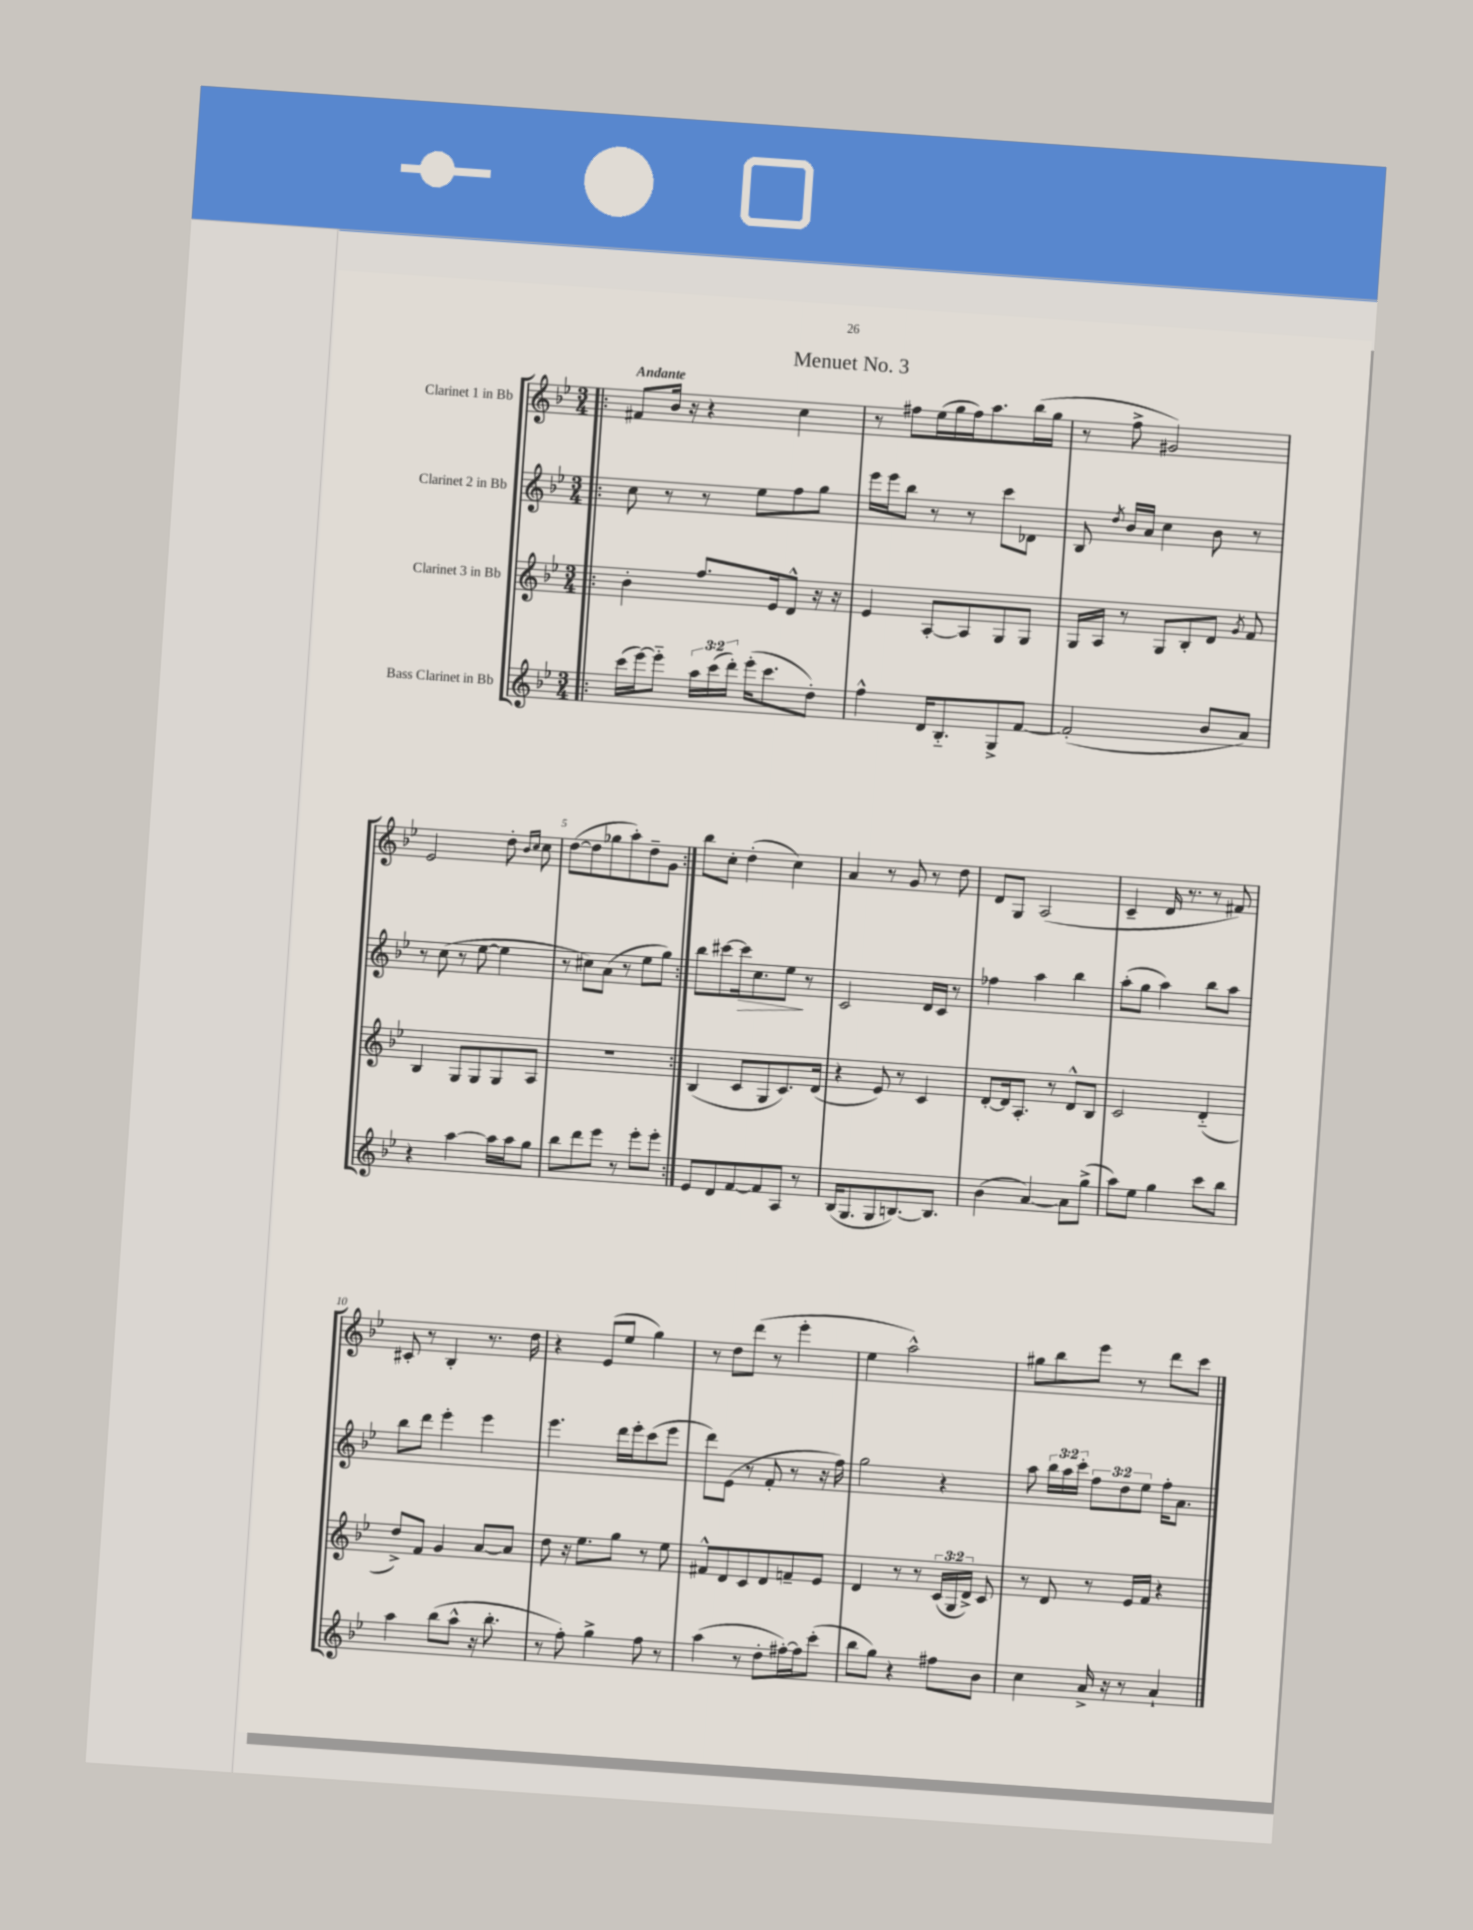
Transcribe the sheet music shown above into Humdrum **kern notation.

**kern	**kern	**kern	**kern
*staff4	*staff3	*staff2	*staff1
*clefG2	*clefG2	*clefG2	*clefG2
*k[b-e-]	*k[b-e-]	*k[b-e-]	*k[b-e-]
*M3/4	*M3/4	*M3/4	*M3/4
=!|:	=!|:	=!|:	=!|:
(16ccc	4b-'	8cc	8f#
[16eee-)	.	.	.
8eee-'~]	.	8r	16b-
.	.	.	16r
24aa	8.ff	8r	4r
(24ccc	.	.	.
24ddd')	.	.	.
(16eee-'	.	8ee-	.
8.ccc	16e-	.	.
.	8d^^	8ff	4cc
8dd')	16r	8gg	.
.	16r	.	.
=	=	=	=
4ff^^	4e-	16eee-	8r
.	.	16eee-	.
.	.	8bb-	8ff#
16d	[8A'	8r	(16ee-
8.B-'~	.	.	16gg
.	8A]	8r	16ff#)
.	.	.	8.aa
8G^	8G	8ccc	.
[8f	8G	8d-	(16bb-
.	.	.	16gg
=	=	=	=
(2f']	16G	8B-	8r
.	16A	.	.
.	.	8qdd	.
.	8r	16b-	8ff^
.	.	16a	.
.	8G	4cc	2g#)
.	8B-'	.	.
8b-	8d	8b-	.
.	8qg	.	.
8a)	8f	8r	.
=	=	=	=
4r	4B-	8r	2e-
.	.	(8cc	.
[4aa	8G	8r	.
.	8G	[8ee-	.
16aa]	8G	4ee-]	8dd'
16aa	.	.	.
.	.	.	16qqb-
.	.	.	16qqcc
8gg	8A	.	8cc
=	=	=	=
8bb-	2.r	8r	([8dd
8ddd	.	8cc#)	8dd]
8eee-	.	(8a	8gg-
8r	.	8r	8aa')
8eee-'	.	8ee-	8dd~
8eee-'	.	8gg)	8g
=:|!	=:|!	=:|!	=:|!
8e-	(4B-	8bb-	8bb-
8d	.	[8ccc#	8cc'
[8f	8c	16ccc#]	(4dd'
.	.	8.cc	.
8f]	8G	.	.
8A	8.c)	8ee-	4cc)
8r	.	8r	.
.	(16d	.	.
=	=	=	=
(16B-	4r	2c	4a
8.G	.	.	.
8G	8e-)	.	8r
[8.B)	8r	.	8g
.	4c	16d	8r
8.B]	.	16c	.
.	.	8r	8dd
=	=	=	=
(4b-	[8d'	4ff-	8d
.	16d]	.	8G
.	8.A'	.	.
[4a)	.	4aa	(2A
.	8r	.	.
8a]	8d^^	4bb-	.
(8gg^	8B-	.	.
=	=	=	=
8aa)	2c	(8aa'	4c~
8ee-	.	8gg	.
4gg	.	4aa)	16d
.	.	.	8.r
8ccc	(4d'~	8bb-	8r
8bb-	.	8aa	8f#)
=	=	=	=
4aa	8dd^)	8bb-	8c#'
.	8f	8ddd	8r
(8bb-	4g	4eee-'	4B-'
8aa^^	.	.	.
16r	[8a	4eee-	8.r
8.bb-'	.	.	.
.	8a]	.	.
.	.	.	16dd
=	=	=	=
8r	8dd	4.eee-	4r
8ff')	16r	.	.
.	8.ee-	.	.
4gg^	.	.	(8e-
.	8gg	16ddd	8ee-
.	.	16eee-'	.
8ff	8r	(8ccc	4gg)
8r	8ee-	8eee-	.
=	=	=	=
(4aa	8f#^^	8ddd)	8r
.	8d	(8e-	8dd
8r	8c	8r	(8ddd
8dd'	8d	8f'	8r
[16ff#')	8f~	8r	4eee-'
16ff#]	.	.	.
(8ccc'	8e-	16r	.
.	.	16ff)	.
=	=	=	=
8bb-	4d	2gg	4ee-
8gg)	.	.	.
4r	8r	.	2aa^^)
.	8r	.	.
8ff#	(24c	4r	.
.	24G	.	.
.	24d^)	.	.
8b-	8c	.	.
=	=	=	=
4cc	8r	8aa	8gg#
.	8d	24bb-	8bb-
.	.	24aa	.
.	.	24ccc'	.
16a^	8r	12ff	8eee-
16r	.	.	.
.	.	12dd	.
8r	16e-	.	8r
.	.	12ee-	.
.	16f	.	.
4a`	4r	16ff'	8ddd
.	.	8.a	.
.	.	.	8ccc
==	==	==	==
*-	*-	*-	*-
